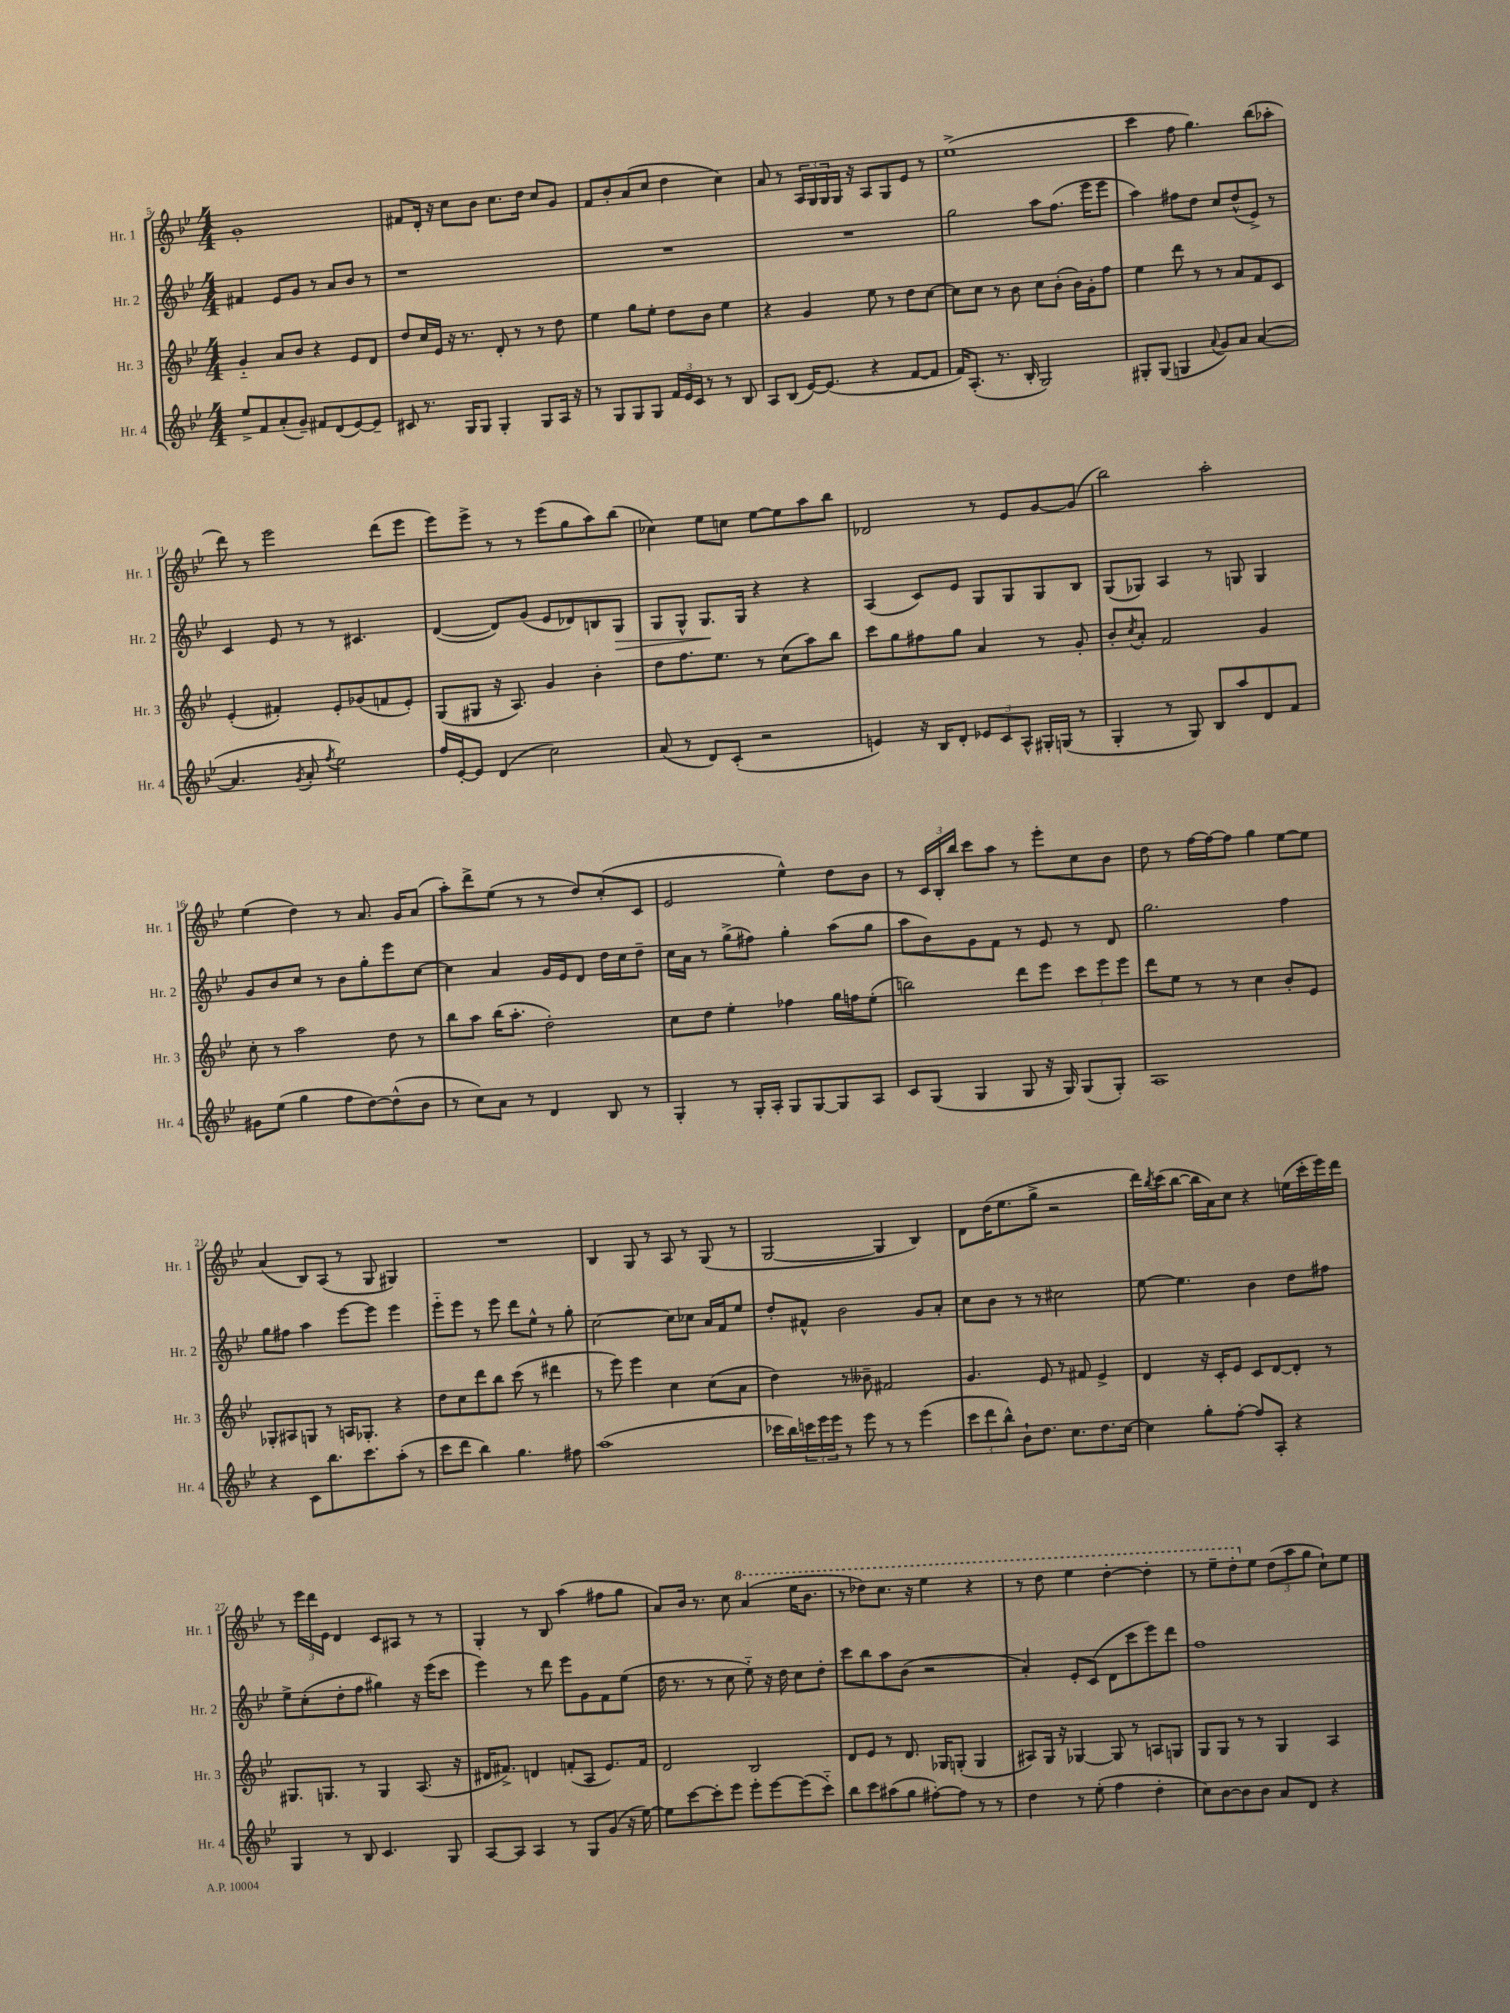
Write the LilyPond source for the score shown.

<<
\new StaffGroup <<
\new Staff = "s0" \with { instrumentName = "Hr. 1" shortInstrumentName = "Hr. 1" } {
    \clef treble \key bes \major \numericTimeSignature \time 4/4
    g'1-. |
    fis'8 d'16-. r16 c''8 bes'8 c''8. d''16 c''8 g'8 |
    f'8 bes'8-. a'8( c''8 d''4 c''4) |
    a'8 r8 \tuplet 3/2 { a16 g16 g16 } g16 r16 a8 g8 ees'8 r8 |
    ees''1->( |
    c'''4 f''8 g''4.) bes''8( aes''8-. |
    d'''8) r8 ees'''2 d'''8( ees'''8 |
    ees'''8) ees'''8-> r8 r8 ees'''8( g''8 a''8) bes''8( |
    ces''4) ees''8 c''8 ees''8~ ees''8 a''8 bes''8 |
    des'2 r8 ees'8 g'8~ g'8( |
    bes''2) a''2-. |
    ees''4( d''4) r8 a'8. g'16 a'8( |
    a''8-.) d'''8-> ees''8( r8 r8 d''8) c''8-.( c'8 |
    ees'2 ees''4-^) d''8 bes'8 |
    r8 \tuplet 3/2 { c'16 bes16-. bes''16 } c'''8 a''8 r8 ees'''8-. c''8 bes'8 |
    d''8 r8 f''16~ f''16~ f''8 g''4 ees''8~ ees''8 |
    a'4( bes8) a8( r8 g8 gis4) |
    R1 |
    bes4 g8 r8 a8 r8 g8( r8 |
    g2~ g4 bes4) |
    d'8 d''16( ees''8. g''8-> r2 |
    d'''16) \acciaccatura { bes''8 } c'''16( bes''8~ bes''16 a'16) c''8 r4 e''16( c'''16-. ees'''16) d'''16 |
    r8 \tuplet 3/2 { ees'''16 d'''16 ees'16 } d'4 c'8 ais8 r8 r8 |
    g4-. r8 bes8 a''4( fis''8 g''8 |
    a'8) bes'16 r8. c''8 \ottava #1 a''4( ees'''16 bes''8. |
    r8 des'''8) c'''8. r16 ees'''4 r4 |
    r8 d'''8 ees'''4 d'''4~-. d'''4-. |
    r8 ees'''8-- d'''8-. \ottava #0 ees''8 \tuplet 3/2 { d''8( a''8 g''8 } c''8-!) ees''8 \bar "|." |
}
\new Staff = "s1" \with { instrumentName = "Hr. 2" shortInstrumentName = "Hr. 2" } {
    \clef treble \key bes \major \numericTimeSignature \time 4/4
    fis'4 ees'8 g'8 r8 a'8 bes'8 r8 |
    r1 |
    R1 |
    R1 |
    g''2 a''8 f''8.( ees'''16 ees'''8 |
    a''4) fis''8 d''8 c''8 d''8-^( ees'8->) r8 |
    c'4 ees'8 r8 r8 cis'4. |
    d'4~( d'8) g'8( ees'8 des'8) b8 g8\> |
    g8 g8-^ g8.\! g16 r4 r4 |
    a4( c'8) ees'8 g8 g8 g8 bes8 |
    g8( ges8) a4 r8 g8 g4 |
    g'8 bes'8 c''8 r8 bes'8 g''8-. ees'''8 c''8~ |
    c''4 a'4 g'16 ees'16 d'8 d''16 c''16 d''8-- |
    c''16 a'16 r8 g''8->( fis''8) g''4-. a''8( g''8 |
    a''8 bes'8) g'8 f'8 r8 ees'8 r8 d'8 |
    g''2. f''4 |
    g''8 fis''8 a''4 ees'''8~ ees'''8 ees'''4 |
    ees'''8-_ ees'''8 r8 ees'''8 d'''8 ees''8-^ r8 g''8-. |
    c''2~ c''8 ces''8 a'16 f'16 ees''8 |
    d''8-. fis'8-^ bes'2 g'8 a'8-. |
    c''8 bes'8 r8 r8 cis''2 |
    ees''8~ ees''4. bes'4 d''8 fis''8 |
    ees''8-> c''8-.( d''8-. f''8 gis''4) r16 ees'''16( c'''8 |
    ees'''4) r8 d'''8 ees'''8 g'8 f'8 ees''8( |
    d''16 r8. r8 c''8 ees''8-_) r16 d''16 c''8 d''8-. |
    c'''8 bes''8 a''8 bes'8( r2 |
    a'4-.) ees'8-. c'8( d'8 c'''8 ees'''8) d'''8 |
    f''1 \bar "|." |
}
\new Staff = "s2" \with { instrumentName = "Hr. 3" shortInstrumentName = "Hr. 3" } {
    \clef treble \key bes \major \numericTimeSignature \time 4/4
    g'4-_ a'8 bes'8 r4 ees'8 d'8 |
    d''8 c''16 ees'16 r16 r8. d'8-. r8 r8 d''8 |
    ees''4 g''8 ees''8-. d''8 bes'8 ees''4 |
    r4 g'4 ees''8 r8 d''8 c''8~ |
    c''8 c''8 r8 bes'8 c''8 bes'8-.( bes'16) g'16-. f''8 |
    ees''4 d'''8 r8 r8 a'8 f'8 c'8 |
    ees'4-.( fis'4-.) ees'8-. ges'8( f'8 ees'8-.) |
    g8( gis8 r16 a8.) g'4 bes'4-. |
    d''8 f''8. ees''8. r8 c''8( a''8) bes''8 |
    c'''8 g''8 fis''8 g''8 a'4 r8 g'8-. |
    bes'8-. \acciaccatura { c''8 } a'8-. f'2 g'4 |
    c''8-. r8 a''2 d''8 r8 |
    bes''8 a''8 bes''16( a''8.-. d''2-.) |
    c''8 d''8 ees''4-. fes''4 g''16 f''16 ees''8-.( |
    b''2) d'''8 ees'''8 \tuplet 3/2 { c'''8 ees'''8 ees'''8 } |
    d'''8 ees''8 r8 r8 c''4 bes'8-. ees'8 |
    ges8-. ais8 g8 r8 a16 ges8.-. r4 |
    d''8 c''8 d'''8 bes''8 c'''8( r8 dis'''4 |
    r8 ees'''8) ees'''4 c''4 c''8( a'8 |
    d''4) r8 beses'8-- fis'2 |
    g'4. ees'8 r8 fis'8 ees'4-> |
    d'4 r16 c'16-. ees'8 c'8 d'8~ d'8-. r8 |
    gis8. g8. r8 g4 a8.( r16 |
    dis'16 fis'8.->) d'4 f'8-.( a8 ees'8.) f'16 |
    d'2 bes2 |
    d'8 ees'8 r8 d'8. ges16 g8-.( g4 |
    ais8) g16 r16 ges4~ ges8 r8 a8 g8 |
    g8 g8 r8 r8 g4 a4 \bar "|." |
}
\new Staff = "s3" \with { instrumentName = "Hr. 4" shortInstrumentName = "Hr. 4" } {
    \clef treble \key bes \major \numericTimeSignature \time 4/4
    ees''8-> f'8 a'8-.( g'8--) fis'8 d'8( ees'8~) ees'8-- |
    cis'8 r8. g16 g8 g4-. g8 a16 r16 |
    r8 g8 g8 g8 \tuplet 3/2 { f'16 ees'16 c'16 } r8 r8 bes8 |
    a8 bes8( ees'16~) ees'8.( r4 f'8~ f'8 |
    f'16) a8.-.( r8. bes16-. g2) |
    gis8-. gis8( g4 \appoggiatura { a'8 } g'8) a'8 a'4~( |
    a'4. \acciaccatura { g'8 } a'8-. \acciaccatura { f''8 } ees''2) |
    f''16 ees'16~-. ees'8 d'4( c''2) |
    a'8( r8 d'8) c'8-.( r2 |
    e'4) r16 bes16 d'8-. \tuplet 3/2 { ees'8 c'8 a8-^ } gis16-. g16( r8 |
    g4-. r8 g8) bes8 a''8 d'8 f'8 |
    gis'8 ees''8( g''4 f''8 d''8~) d''8-^( bes'8 |
    r8 c''8) a'8 r8 d'4 bes8 r8 |
    g4-. r8 g16-. a16-. g8 g8~ g8 a8 |
    c'8 g8( g4 g8 r16 g16) g8( g8-.) |
    a1 |
    r4 c'8 bes''8. c'''8. a''8-.( r8 |
    c'''8 d'''8 bes''4) g''4. fis''8 |
    a''1( |
    ces'''16 bes''16) \tuplet 3/2 { c'''16 ees'''16 ees'''16 } r8 ees'''8 r8 r8 ees'''4( |
    \tuplet 3/2 { c'''8 d'''8 bes''8-^) } bes'8-! d''8. c''8. d''8. c''16~ |
    c''4 g''8-. f''8~-. f''8 a8-. r4 |
    g4 r8 bes8 c'4. g8 |
    a8~ a8 a4 r8 g8 g'8( r16 ees''16~) |
    ees''8 c'''8~ c'''8-. ees'''8 ees'''8-. ees'''8~ ees'''8( c'''8-_) |
    bes''8 c'''8 ais''8( g''8 fis''8~-.) fis''8 r8 r8 |
    d''4 r8 ees''8-.( f''4 d''4-. |
    c''8) bes'8~ bes'8 bes'8 a'8 d'8 r4 \bar "|." |
}
>>
>>
\layout { \context { \Score currentBarNumber = #5 } }
